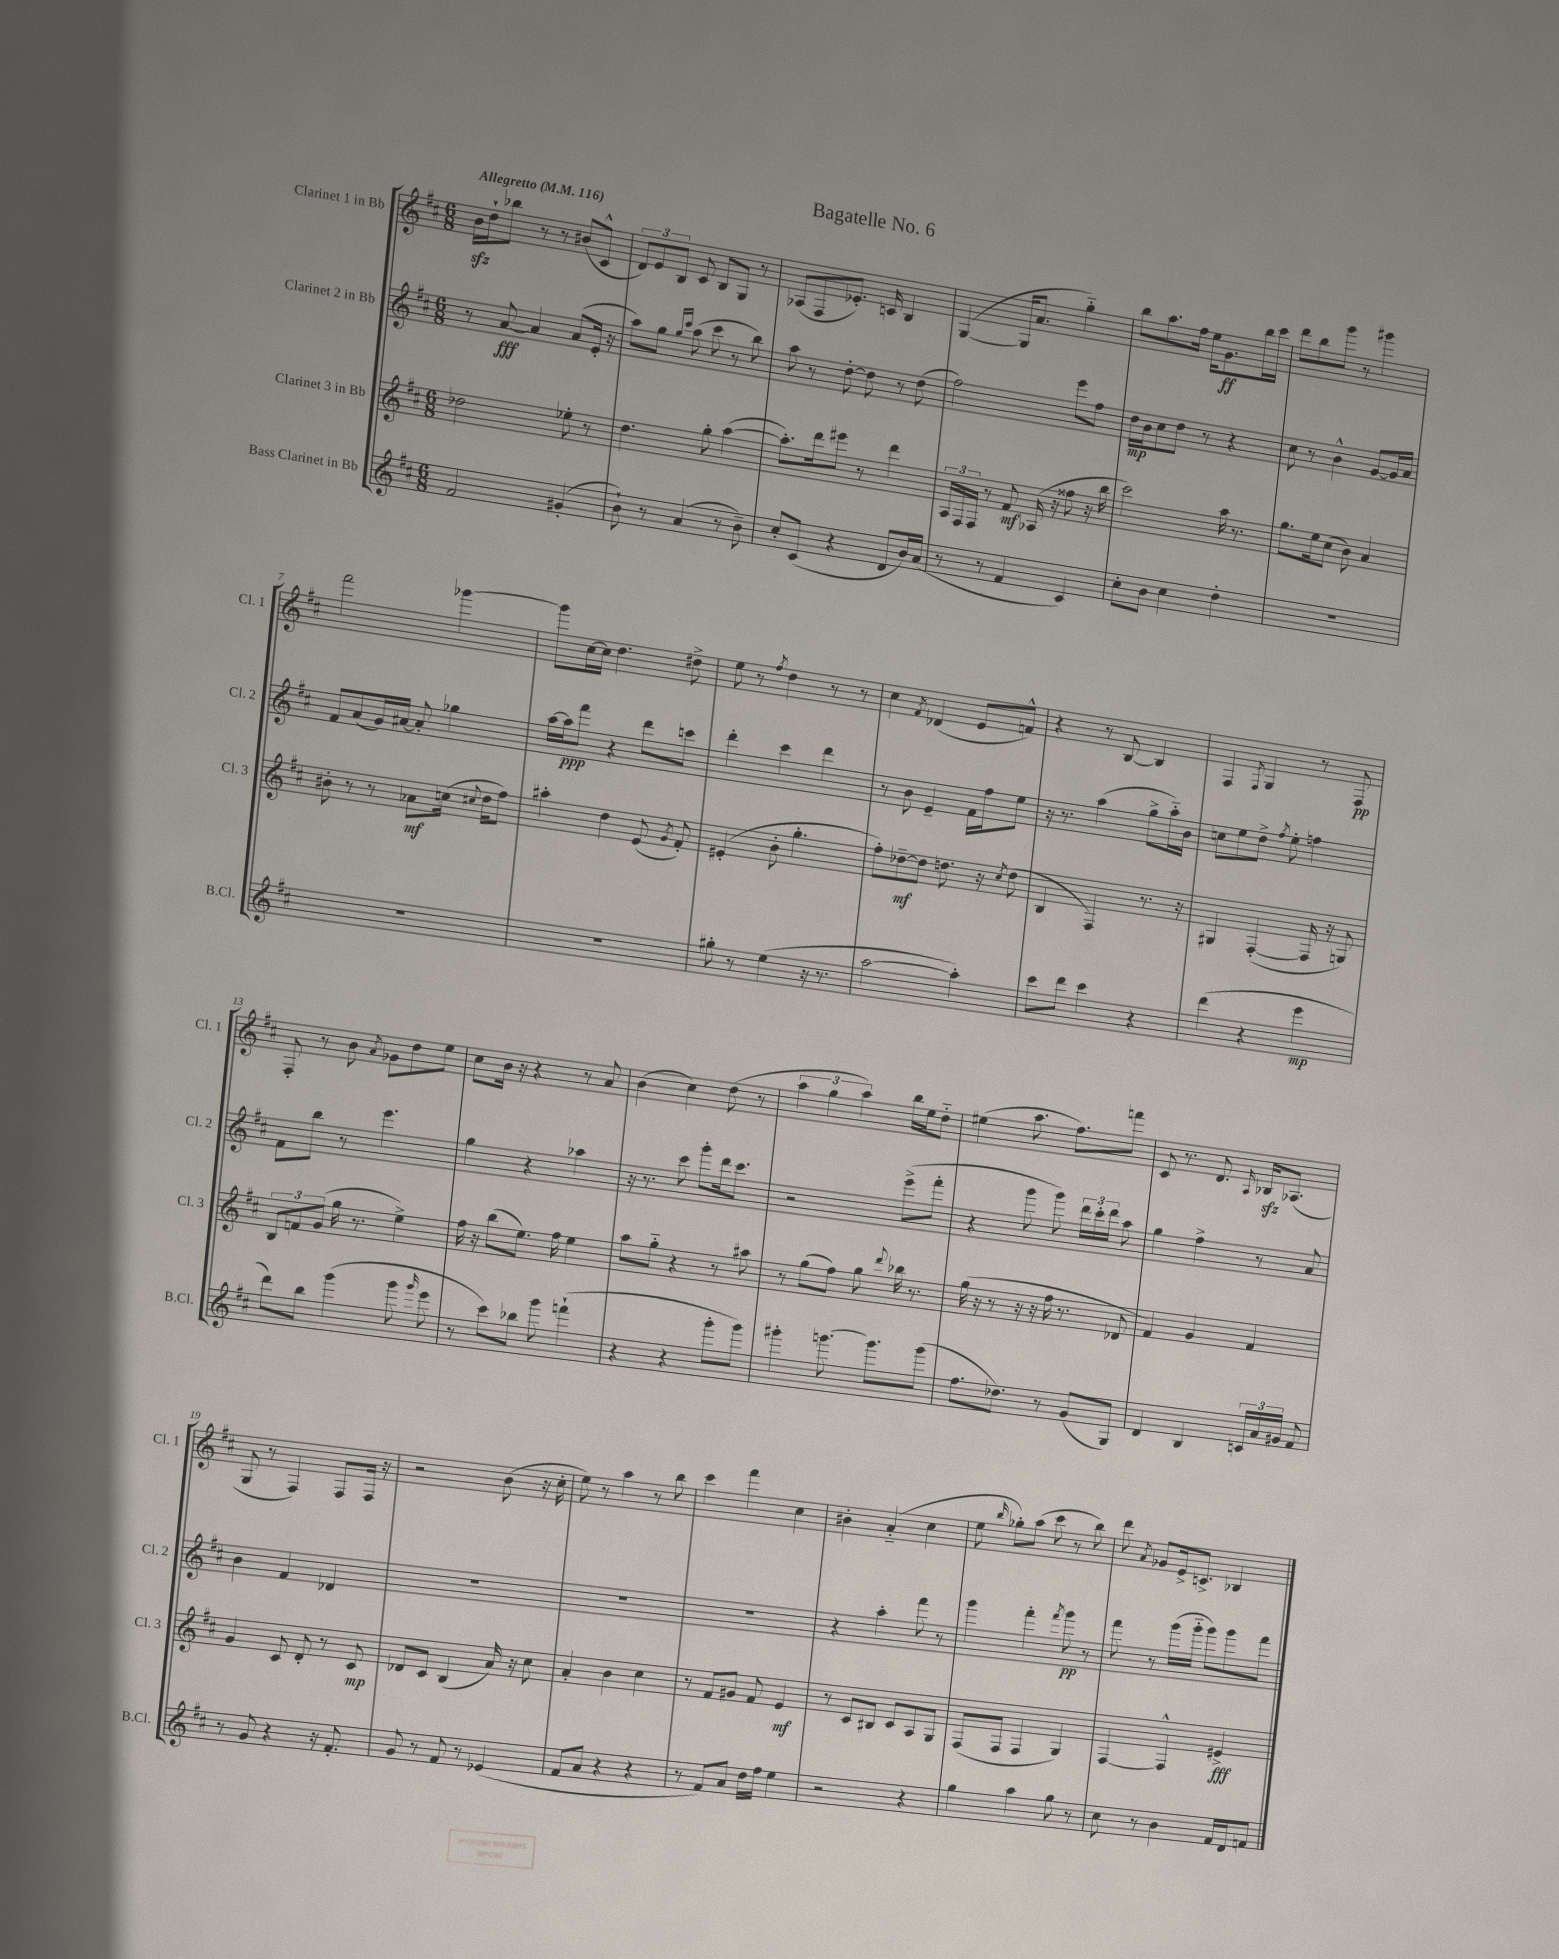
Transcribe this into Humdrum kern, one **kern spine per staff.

**kern	**dynam	**kern	**dynam	**kern	**dynam	**kern	**dynam
*part4	*part4	*part3	*part3	*part2	*part2	*part1	*part1
*staff4	*staff4	*staff3	*staff3	*staff2	*staff2	*staff1	*staff1
*I"Bass Clarinet in Bb	*	*I"Clarinet 3 in Bb	*	*I"Clarinet 2 in Bb	*	*I"Clarinet 1 in Bb	*
*I'B.Cl.	*	*I'Cl. 3	*	*I'Cl. 2	*	*I'Cl. 1	*
*clefG2	*	*clefG2	*	*clefG2	*	*clefG2	*
*k[f#c#]	*	*k[f#c#]	*	*k[f#c#]	*	*k[f#c#]	*
*M6/8	*	*M6/8	*	*M6/8	*	*M6/8	*
*MM116	*	*MM116	*	*MM116	*	*MM116	*
=1	=1	=1	=1	=1	=1	=1	=1
!	!	!	!	!	!	!LO:TX:a:B:t=Allegretto	!
2f#/	.	2dd-X\	.	8r	.	16bzz\LL	.
.	.	.	.	.	.	16dd`\J	.
.	.	.	.	[8a/	fff	8bb-X\J	.
.	.	.	.	4a/]	.	8r	.
.	.	.	.	.	.	8r	.
(4g#X'/	.	8ee-X'\	.	(8a/L	.	(8b#X/L	.
.	.	8r	.	16e'/Jk	.	8c#^^/J	.
.	.	.	.	16r	.	.	.
=2	=2	=2	=2	=2	=2	=2	=2
8b`\)	.	4.dd\	.	8aa\L)	.	12d/L)	.
.	.	.	.	.	.	12e/	.
8r	.	.	.	8gg\J	.	.	.
.	.	.	.	.	.	12B/J	.
.	.	.	.	16qqgg/LL	.	.	.
.	.	.	.	16qqccc#/JJ	.	.	.
(4a/	.	.	.	(8aa\	.	8c#/	.
.	.	8gg'\	.	8ccc#\	.	8B/L	.
8r	.	([4aa\	.	8r	.	8G/J	.
8b~\)	.	.	.	8bb\)	.	8r	.
=3	=3	=3	=3	=3	=3	=3	=3
8cc#'/L	.	8.aa'\L])	.	8aa\	.	(8A-X/L	.
(8c#/J	.	.	.	8r	.	8F#/	.
.	.	16ddd\k	.	.	.	.	.
4r	.	8eee#X\J	.	[8dd'\	.	8.e-X'/J)	.
.	.	8r	.	8dd\]	.	.	.
.	.	.	.	.	.	16cn/	.
8d/L	.	4ddd\	.	8r	.	4B/	.
16b/L)	.	.	.	(8dd\	.	.	.
(16a/JJ	.	.	.	.	.	.	.
=4	=4	=4	=4	=4	=4	=4	=4
8r	.	24A/LL	.	2ff#\)	.	([4G/	.
.	.	24F#/	.	.	.	.	.
.	.	24F#/JJ	.	.	.	.	.
8r	.	8r	.	.	.	.	.
4f#/	.	8f#/	mf	.	.	16G/KL]	.
.	.	.	.	.	.	8.a/J	.
.	.	(16A-X/	.	.	.	.	.
.	.	16r	.	.	.	.	.
4c#/)	.	8ff##X\	.	8eee\L	.	4gg\)	.
.	.	16r	.	8ff#\J	.	.	.
.	.	16bb\	.	.	.	.	.
=5	=5	=5	=5	=5	=5	=5	=5
8cc#'\L	.	2ccc#\)	.	16dd\LL	mp	8bb\L	.
.	.	.	.	16b\J	.	.	.
8b\J	.	.	.	8cc#\	.	8.aa\	.
4cc#\	.	.	.	8dd\J	.	.	.
.	.	.	.	.	.	16ff#\Jk	.
.	.	.	.	8r	.	16ee\KL	.
.	.	.	.	.	.	8.g\	ff
4dd'\	.	16aa\	.	4r	.	.	.
.	.	8.r	.	.	.	.	.
.	.	.	.	.	.	16bb\L	.
.	.	.	.	.	.	16ccc#\JJ	.
=6	=6	=6	=6	=6	=6	=6	=6
2.r	.	8.gg\L	.	8cc#\	.	8ddd\L	.
.	.	.	.	8r	.	8bb\	.
.	.	16ee\k	.	.	.	.	.
.	.	(8cc#\J	.	4b^^\	.	8ggg\J	.
.	.	8b\)	.	.	.	8r	.
.	.	4a/	.	[8g/L	.	4ggg#X\	.
.	.	.	.	16g/L]	.	.	.
.	.	.	.	16a/JJ	.	.	.
!!LO:LB:g=z
=7	=7	=7	=7	=7	=7	=7	=7
2.r	.	8b#X'\	.	8f#/L	.	2fff#\	.
.	.	8r	.	(8a/	.	.	.
.	.	8r	.	16g/L)	.	.	.
.	.	.	.	[16a#X/JJ	.	.	.
.	.	8a-X\L	mf	8a#'/]	.	.	.
.	.	(16ccn\Jk	.	4gg-X\	.	[4ggg-X\	.
.	.	8qqcc#X/	.	.	.	.	.
.	.	16dd\KL	.	.	.	.	.
.	.	8ff#\J)	.	.	.	.	.
=8	=8	=8	=8	=8	=8	=8	=8
2.r	.	4aa#X'\	.	[16aa\LL	.	8ggg-\L]	.
.	.	.	.	16aa\J]	ppp	.	.
.	.	.	.	8fff#\J	.	[16cc#\L	.
.	.	.	.	.	.	16cc#\JJ]	.
.	.	4dd\	.	4r	.	4.dd\	.
.	.	(8e/	.	8ddd\L	.	.	.
.	.	8qg/	.	.	.	.	.
.	.	8f#'/)	.	8cccn\J	.	8dd#X^\	.
=9	=9	=9	=9	=9	=9	=9	=9
8gg#X'\	.	(4e#X'/	.	4ddd'\	.	8ee\	.
8r	.	.	.	.	.	8r	.
.	.	.	.	.	.	8qff#/	.
(4ee\	.	8b'\	.	4ccc#\	.	4dd\	.
.	.	4.gg'\	.	.	.	.	.
16r	.	.	.	4ddd\	.	8r	.
8.r	.	.	.	.	.	.	.
.	.	.	.	.	.	8r	.
=10	=10	=10	=10	=10	=10	=10	=10
[2aa\	.	8ff#'\L)	.	8r	.	4cc#\	.
.	.	[8dd-X~\	mf	8b\	.	.	.
.	.	.	.	.	.	8qf#/	.
.	.	8dd-\J]	.	4e~/	.	(4d-X/	.
.	.	8.ddn\	.	.	.	.	.
4aa'\])	.	.	.	16f#\LL	.	8e/L	.
.	.	16r	.	16ff#\J	.	.	.
.	.	8qcc#/	.	.	.	.	.
.	.	(8dd\	.	8ee\J	.	8fn^^/J)	.
=11	=11	=11	=11	=11	=11	=11	=11
8ccc#\L	.	4B/	.	16r	.	4r	.
.	.	.	.	8.r	.	.	.
8ddd\J	.	.	.	.	.	.	.
4ccc#\	.	4F#/)	.	(4aa\	.	8r	.
.	.	.	.	.	.	[8B/	.
4r	.	8.r	.	8gg^\L	.	4B/]	.
.	.	.	.	16aa\L)	.	.	.
.	.	16r	.	16b\JJ	.	.	.
=12	=12	=12	=12	=12	=12	=12	=12
(4ddd\	.	4G#X/	.	8ccn\L	.	4F#/	.
.	.	.	.	8ee\	.	.	.
.	.	.	.	.	.	8qF#/	.
4r	.	([4F#'/	.	8dd^\J	.	4G/	.
.	.	.	.	8qff#/	.	.	.
.	.	.	.	8ee'\	.	.	.
4eee\	mp	16F#/]	.	4ffn\	.	8r	.
.	.	16r	.	.	.	.	.
.	.	8Gn/)	.	.	.	8F#/	pp
!!LO:LB:g=z
=13	=13	=13	=13	=13	=13	=13	=13
8ddd\L)	.	12B/L	.	8f#\L	.	8F#'/	.
.	.	12fn/	.	.	.	.	.
8bb\J	.	.	.	8bb\J	.	8r	.
.	.	(12g/J	.	.	.	.	.
(4ggg\	.	16gg\	.	8r	.	8b\	.
.	.	8.r	.	.	.	.	.
.	.	.	.	.	.	8qa/	.
.	.	.	.	4.eee\	.	8g-X\L	.
8ggg\	.	4ee^\)	.	.	.	8dd\	.
16qqggg/	.	.	.	.	.	.	.
8eee\	.	.	.	.	.	8ee\J	.
=14	=14	=14	=14	=14	=14	=14	=14
8r	.	16ff#\	.	4gg\	.	8cc#\L	.
.	.	16r	.	.	.	.	.
8ccc#\L)	.	(8bb\L	.	.	.	16b\Jk	.
.	.	.	.	.	.	16r	.
8bb-X\J	.	8.ee\J)	.	4r	.	4r	.
8ggg\	.	.	.	.	.	.	.
.	.	16ff#\	.	.	.	.	.
(4fffn`\	.	4ee\	.	4aa-X\	.	8r	.
.	.	.	.	.	.	8a/	.
=15	=15	=15	=15	=15	=15	=15	=15
4r	.	8aa\L	.	16r	.	(4b\	.
.	.	.	.	8.r	.	.	.
.	.	8gg\J	.	.	.	.	.
4r	.	4r	.	8ccc#\	.	4cc#\)	.
.	.	.	.	8ggg'\L	.	.	.
8ggg'\L	.	8r	.	16ddd\k	.	(8dd\	.
.	.	.	.	8.ccc#\J	.	.	.
8ggg\J)	.	8aa#X\	.	.	.	8r	.
=16	=16	=16	=16	=16	=16	=16	=16
4ggg#X'\	.	8r	.	2r	.	6aa\	.
.	.	(8gg\L	.	.	.	.	.
.	.	.	.	.	.	6gg\	.
[8.gggn\	.	8ff#\J)	.	.	.	.	.
.	.	.	.	.	.	6aa\)	.
.	.	8gg\	.	.	.	.	.
8.ggg\L]	.	.	.	.	.	.	.
.	.	8qqddd/	.	.	.	.	.
.	.	16bb-X\	.	(8eee^\L	.	16bb\LL	.
.	.	8.r	.	.	.	16ee\J	.
(8ggg\J	.	.	.	8fff#'\J	.	8dd\J	.
=17	=17	=17	=17	=17	=17	=17	=17
8.ff#\L	.	(16gg\	.	4r	.	(4ee#X\	.
.	.	16r	.	.	.	.	.
.	.	8r	.	.	.	.	.
8.dd-X\J)	.	.	.	.	.	.	.
.	.	16r	.	8ggg\	.	8.aa\	.
.	.	16r	.	.	.	.	.
8r	.	16ff#\	.	8ggg\)	.	.	.
.	.	8.r	.	.	.	8.ff#\L)	.
(8g/L	.	.	.	24ddd\LL	.	.	.
.	.	.	.	24ccc#'\	.	.	.
.	.	.	.	24ddd\JJ	.	.	.
8G/J)	.	8d-X/	.	8aa\	.	8fffn\J	.
=18	=18	=18	=18	=18	=18	=18	=18
4d/	.	4f#/)	.	4gg\	.	8c#/	.
.	.	.	.	.	.	8.r	.
4B/	.	4g/	.	4ff#^\	.	.	.
.	.	.	.	.	.	8.d/	.
.	.	.	.	.	.	16qqA/	.
24cn/LL	.	4f#/	.	8r	.	16B-Xzz/KL	.
24a/	.	.	.	.	.	.	.
.	.	.	.	.	.	(8.A-X/J	.
24g#X/JJ	.	.	.	.	.	.	.
8f#/	.	.	.	8a/	.	.	.
!!LO:LB:g=z
=19	=19	=19	=19	=19	=19	=19	=19
8r	.	4g/	.	4b\	.	8G/	.
8g/	.	.	.	.	.	8r	.
4r	.	8c#/	.	4f#/	.	4F#/)	.
.	.	8d'/	.	.	.	.	.
16r	.	8r	.	4d-X/	.	8F#/L	.
8.f#'/	.	.	.	.	.	.	.
.	.	8c#/	mp	.	.	16F#/Jk	.
.	.	.	.	.	.	16r	.
=20	=20	=20	=20	=20	=20	=20	=20
8g/	.	8d-X/L	.	2.r	.	2r	.
8r	.	8c#/J	.	.	.	.	.
8f#/	.	(4B/	.	.	.	.	.
8r	.	.	.	.	.	.	.
(4e-X/	.	16a/)	.	.	.	(8b\	.
.	.	16r	.	.	.	.	.
.	.	8cc#\	.	.	.	16r	.
.	.	.	.	.	.	16cc#'\	.
=21	=21	=21	=21	=21	=21	=21	=21
8f#/L	.	4a'/	.	2.r	.	8ee\)	.
8a/J	.	.	.	.	.	8r	.
4r	.	4b\	.	.	.	4aa\	.
4r	.	4cc#\	.	.	.	8r	.
.	.	.	.	.	.	8bb\	.
=22	=22	=22	=22	=22	=22	=22	=22
8r	.	8r	.	2.r	.	4ccc#\	.
8f#/L)	.	8f#/L	.	.	.	.	.
8a/J	.	8g#X/J	.	.	.	4fff#\	.
16dd\LL	.	8f#/	.	.	.	.	.
16ff#\JJ	.	.	.	.	.	.	.
4ee\	.	4e/	mf	.	.	4cc#\	.
=23	=23	=23	=23	=23	=23	=23	=23
2r	.	8r	.	4r	.	4b#X'\	.
.	.	8c#/L	.	.	.	.	.
.	.	8B#X/J	.	4aa'\	.	(4a/	.
.	.	8c#/L	.	.	.	.	.
4r	.	8A/	.	8fff#\	.	4cc#\	.
.	.	8G/J	.	8r	.	.	.
=24	=24	=24	=24	=24	=24	=24	=24
4gg\	.	(8F#/L	.	4ggg\	.	8ee\	.
.	.	.	.	.	.	16qqbb/	.
.	.	8F#/J	.	.	.	8gg-X'\L)	.
4aa\	.	4F#/	.	4fff#'\	.	(8aa\J	.
.	.	.	.	.	.	8ccc#\	.
.	.	.	.	8qfff#/	.	.	.
8gg\	.	4G/)	.	8ggg\	pp	8r	.
8r	.	.	.	8r	.	8bb\)	.
=25	=25	=25	=25	=25	=25	=25	=25
8cc#\	.	[4F#/	.	8fff#\	.	8ddd\	.
.	.	.	.	.	.	8qa/	.
8r	.	.	.	8r	.	8g-X/L	.
4b\	.	4F#^^/]	.	(16ggg\LL	.	16e^/k	.
.	.	.	.	16ggg\JJ	.	8.cn^/J	.
.	.	.	.	8ggg\L)	.	.	.
16f#/LL	.	4e#X^/	fff	8ggg\	.	4B-X/	.
16d/J	.	.	.	.	.	.	.
8fn/J	.	.	.	8fff#\J	.	.	.
==	==	==	==	==	==	==	==
*-	*-	*-	*-	*-	*-	*-	*-
